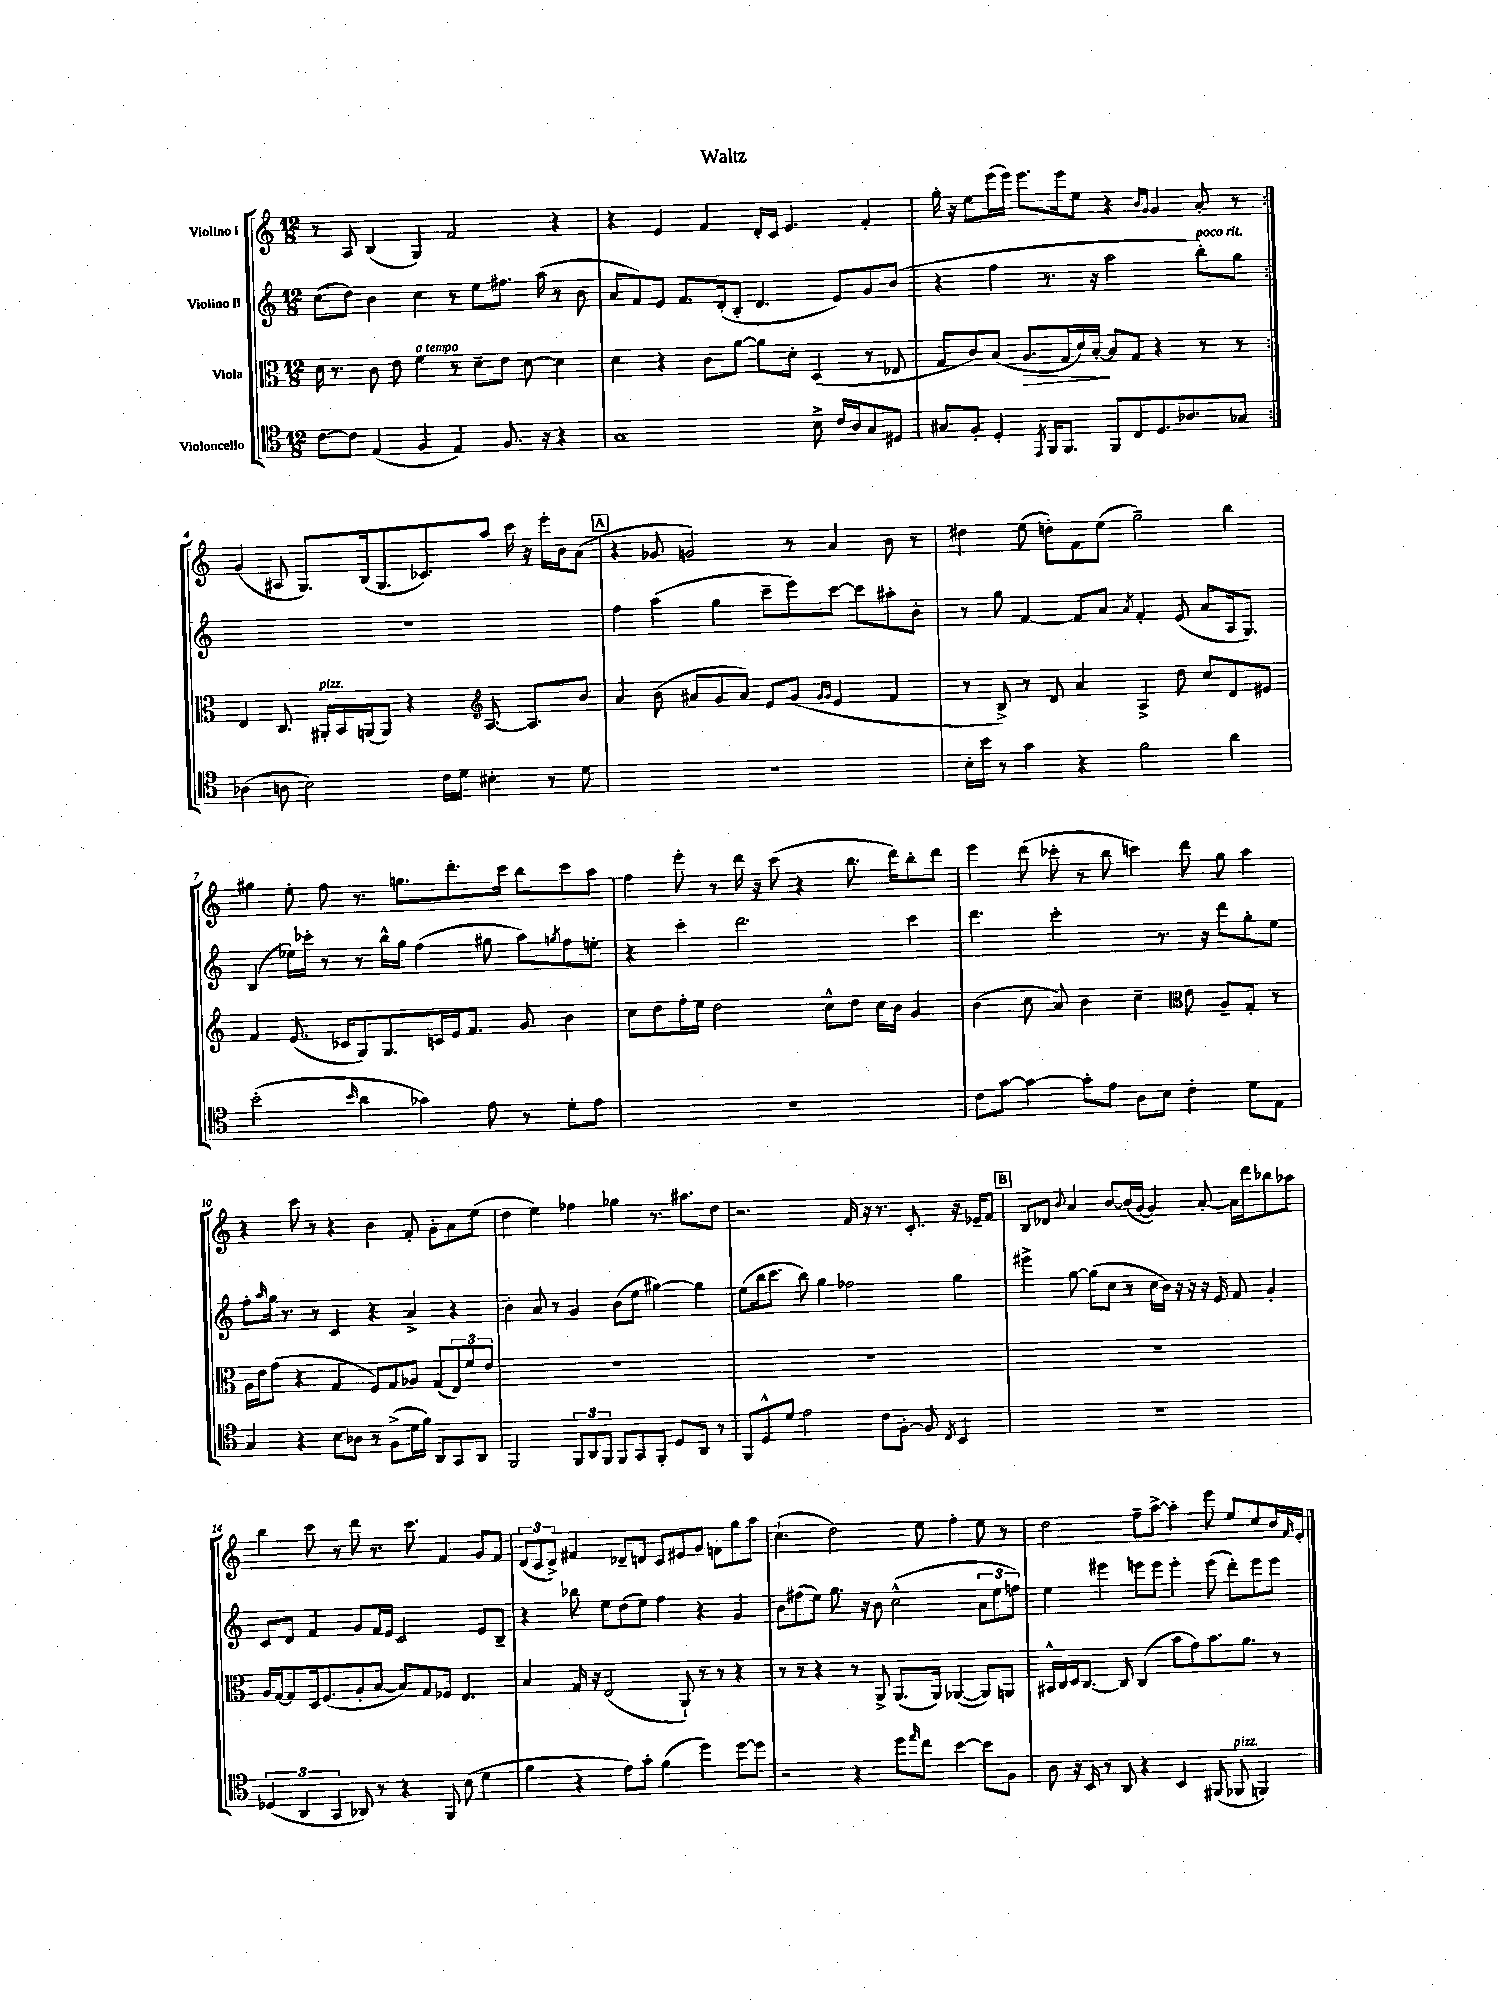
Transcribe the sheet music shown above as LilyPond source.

\header { title = "Waltz" }
<<
\new StaffGroup <<
\new Staff = "s0" \with { instrumentName = "Violino I" } {
    \clef treble \key c \major \numericTimeSignature \time 12/8
    \repeat volta 2 { r8 a8 b4( g4) f'2 r4 |
    r4 e'4 f'4 d'16-. c'16 e'4. f'4-. |
    g''16-. r16 e''8 e'''16( e'''16) e'''8. e'''16 e''8 r4 \grace { b'16 g'16 } g'4 a'8-. r8 | }
    g'4( ais8 g8.) b16( g8. ces'8.) a''8 c'''16 r16 e'''16-. b'16 a'8( |
    \mark \markup { \box "A" } r4 ges'8 g'2) r8 a'4 b'8 r8 |
    dis''4 e''8( d''8-.) f'8 e''8( g''2--) b''4 |
    gis''4 e''8-. f''8 r8. g''8. d'''8.-. c'''16 b''8 c'''8 a''8 |
    f''4 e'''8-. r8 d'''16 r16 c'''8( r4 b''8. d'''16) b''8-. d'''8 |
    e'''4 d'''8( ces'''8-. r8 b''8 c'''4) d'''8 g''8 a''4 |
    r4 c'''8 r8 r4 b'4 f'8-. g'8-. a'8 e''8( |
    d''4 e''4) fes''4 ges''4 r8. ais''8. d''8 |
    r2. f'16 r16 r8. c'8.-. r16 ees'16-- f'8 |
    \mark \markup { \box "B" } b8 des'8 \appoggiatura { b'8 } a'4 b'8~ b'16( g'16~ g'4) a'8~-. a'16 d'''16 bes''8 aes''8 |
    b''4 c'''8 r8 d'''8 r8. c'''8. f'4 g'8 f'8 |
    \tuplet 3/2 { d'8( c'8 d'8->) } fis'4 des'8-- d'8 c'8 eis'8 g'8 f'8 g''8 a''8 |
    c''4.-!( d''2) e''8 f''4-. e''8 r8 |
    d''2 f''8-- a''8~-> a''4-. e'''8 e''8 c''8 b'16 \grace { f'16 } e'16-. \bar "|." |
}
\new Staff = "s1" \with { instrumentName = "Violino II" } {
    \clef treble \key c \major \numericTimeSignature \time 12/8
    \repeat volta 2 { c''8( d''8) b'4 c''4 r8 e''8 fis''8. a''16( r8 b'8 |
    a'8 f'8) e'8 f'8. d'16-.( b8-. d'4. e'8) g'8 b'8( |
    r4 f''4 r8. r16 a''2 b''8-.^\markup { \italic "poco rit." }) g''8 | }
    R1. |
    \mark \markup { \box "A" } f''4 a''4( g''4 c'''8-- e'''8) c'''8~ c'''8 ais''8-. b'8-. |
    r8 g''8 f'4~ f'8 a'8 \acciaccatura { a'8 } f'4-. e'8( a'8 a16 g8.) |
    b4( ees''16) ces'''16-. r8 r8 b''16-^ g''16 f''4( gis''8 a''8) \acciaccatura { g''8 } f''8 e''8-. |
    r4 c'''4-. d'''2. c'''4 |
    d'''4. c'''2-. r8. r16 d'''8 g''8-. e''8 |
    f''8-. \grace { a''16 } g''16 r8. r8 c'4 r4 a'4-> r4 |
    b'4-. a'8 r8 g'4 b'8( e''8 gis''4~) gis''4 |
    e''8( b''16 c'''8. b''8) g''4 fes''2 g''4 |
    \mark \markup { \box "B" } eis'''4-> g''8~ g''8( c''8 r8 c''16 b'16) r16 r16 r16 e'16 f'8 g'4-. |
    c'8 d'8 f'4 g'8 f'16 e'16 c'2 e'8 b8-- |
    r4 bes''8 e''8 d''8( e''8) f''4 r4 g'4 |
    b'8 fis''8( e''8) g''8. r16 b'8 c''2-^( \tuplet 3/2 { a'8 e''8 f''8) } |
    e''4 eis'''4 e'''8 e'''8 e'''4-. e'''8( d'''8-.) e'''8 e'''8 \bar "|." |
}
\new Staff = "s2" \with { instrumentName = "Viola" } {
    \clef alto \key c \major \numericTimeSignature \time 12/8
    \repeat volta 2 { d'16 r8. c'8 e'8 f'4^\markup { \italic "a tempo" } r8 d'8-- e'8 d'8~ d'4 |
    d'4 r4 c'8 a'8~ a'8 d'8-. d4( r8 ees8 |
    g8 c'8) b8( a8.\> g16 d'16) b16~-.\! b8 g8 r4 r8 r8 | }
    e4 c8. ais,16-.^\markup { \italic "pizz." } b,16 a,16( a,8) r4 \clef treble a8.~ a8. b'8 |
    \mark \markup { \box "A" } a'4 b'8( ais'8 g'8 ais'8) e'8 g'8( \grace { g'16 g'16 } e'4 f'4 |
    r8 b8->) r8 d'8 a'4 a4-> d''8 c''8 d'8 eis'8 |
    f'4 e'8.( ces'16 g8) g8. c'16 e'16 f'8. g'8 b'4 |
    c''8 d''8 f''16-. e''16 d''2 c''8-^ d''8 c''16 b'16 g'4 |
    b'4( c''8 a'8) b'4 c''4-- \clef alto e'8 a8-- g8-. r8 |
    a16 e'16 g'8( r4 g4 f8) g8 aes8 g8( \tuplet 3/2 { e8) f'8 e'8 } |
    R1. |
    R1. |
    \mark \markup { \box "B" } R1. |
    a16 g16~ g8 d16 f8.( a8-. b8~ b8) g8 fes8 e4. |
    b4 g16 r16 e2( a,8-!) r8 r8 r4 |
    r8 r8 r4 r8 a,8-> a,8.( a,16) aes,4~( aes,8) a,8 |
    bis,16-^ c16 d16 c8.~ c8 c4( b'8 g'8) b'8. a'8. r8 \bar "|." |
}
\new Staff = "s3" \with { instrumentName = "Violoncello" } {
    \clef tenor \key c \major \numericTimeSignature \time 12/8
    \repeat volta 2 { c'8~ c'8 e4( f4 e4) f8. r16 r4 |
    g1 b8-> c'16 a16 g8 dis8 |
    gis8 f8-. d4-. \acciaccatura { e,8 } f,16 f,8. f,8 c8 d8. aes8. ges8 | }
    aes4( a8 b2) c'16 d'16 bis4-. r8 d'8 |
    \mark \markup { \box "A" } R1. |
    b16-. b'16 r8 g'4 r4 f'2 a'4 |
    b'2-.( \grace { b'16 } a'4 ges'4) e'8 r8 d'8-. e'8 |
    R1. |
    c'8 g'8~ g'4~ g'8-. e'8 a8 b8 c'4-. d'8 e8 |
    g4 r4 b8 aes8 r8 f8->( d'16 f'16) a,8 g,8 a,8 |
    f,2 \tuplet 3/2 { f,8 a,8 f,8 } f,8 g,8 f,8-. d8 a,8 r8 |
    f,8 d8-^ d'8 e'2 c'8 f8~-. f8 \acciaccatura { c8 } b,4 |
    \mark \markup { \box "B" } R1. |
    \tuplet 3/2 { des4( a,4 g,4 } aes,8) r8 r4 f,8 b8( d'4 |
    f'4 r4 e'8) g'8-. f'4( d''4) d''8~ d''8 |
    r2 r4 d''8 \grace { e''16 } c''8 b'4~ b'8 f8 |
    a8 r16 b,16 r8 a,8 r4 b,4 fis,8( fes,8^\markup { \italic "pizz." } f,4) \bar "|." |
}
>>
>>
